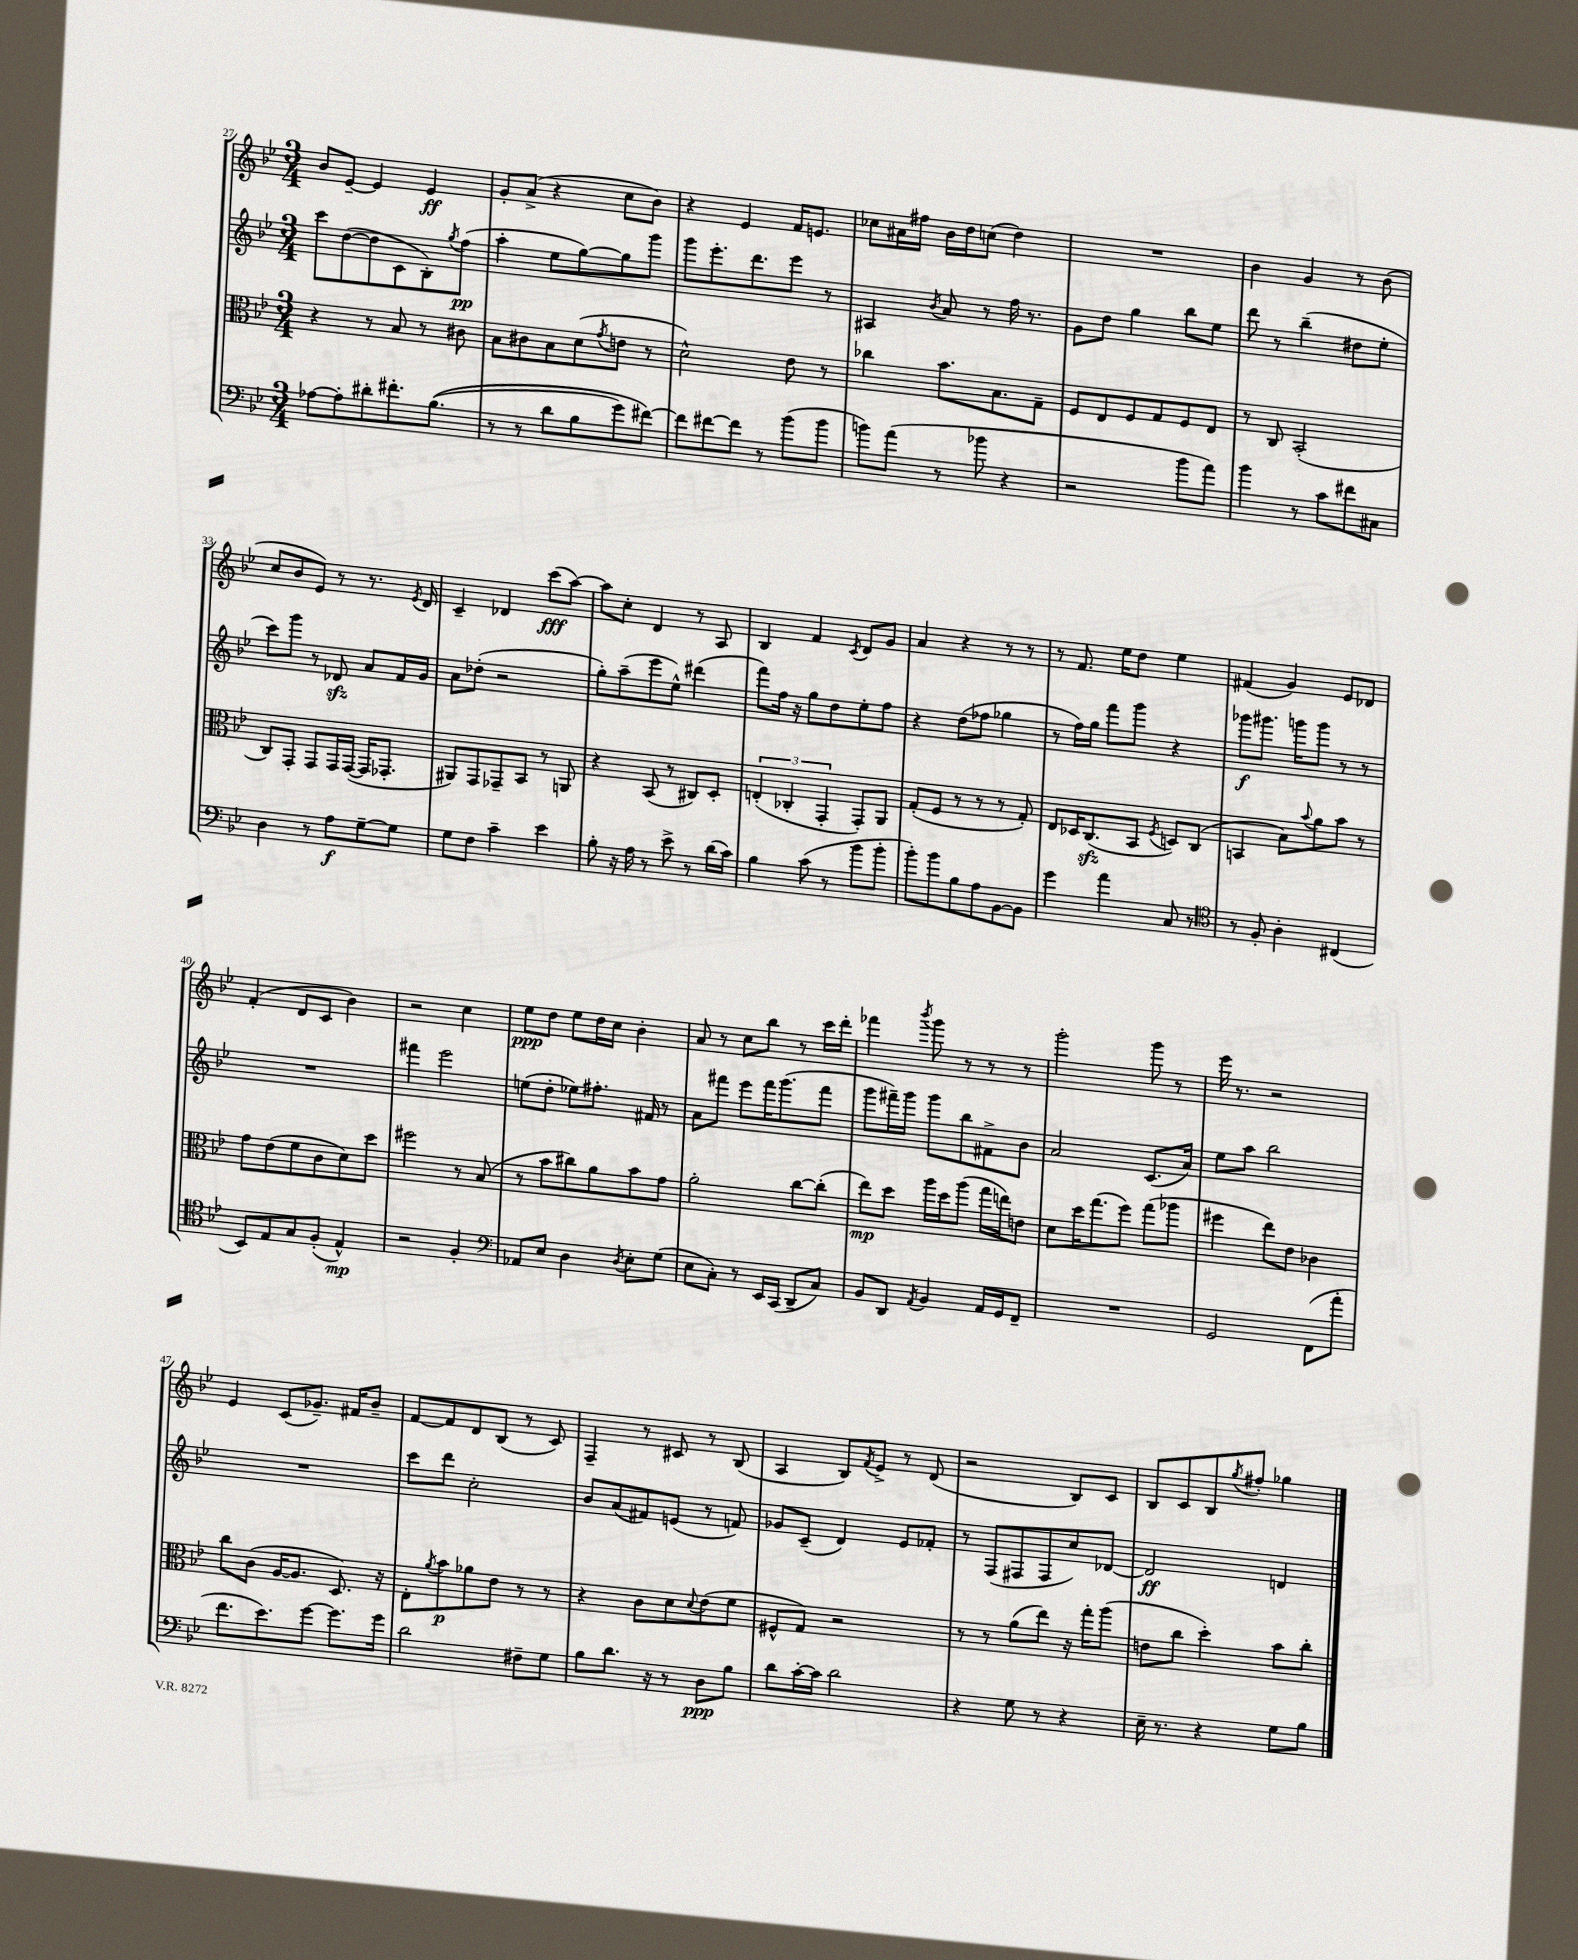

**kern	**dynam	**kern	**dynam	**kern	**dynam	**kern	**dynam
*part4	*part4	*part3	*part3	*part2	*part2	*part1	*part1
*staff4	*staff4	*staff3	*staff3	*staff2	*staff2	*staff1	*staff1
*clefF4	*	*clefC3	*	*clefG2	*	*clefG2	*
*k[b-e-]	*	*k[b-e-]	*	*k[b-e-]	*	*k[b-e-]	*
*M3/4	*	*M3/4	*	*M3/4	*	*M3/4	*
=27	=27	=27	=27	=27	=27	=27	=27
[8A-X\L	.	4r	.	8ccc\L	.	8b-/L	.
8A-'\]	.	.	.	([8dd\	.	[8e-~/J	.
8d#X'\	.	8r	.	8dd\]	.	4e-/]	.
8.f#X'\	.	8B-/	.	8c\	.	.	.
.	.	8r	.	8B-'\)	.	4e-/	ff
((8.B-\J	.	.	.	.	.	.	.
.	.	.	.	8qgg/	.	.	.
.	.	8c#X\	.	(8ff\J	pp	.	.
=28	=28	=28	=28	=28	=28	=28	=28
8r	.	8B-\L	.	4aa'\	.	8g'/L	.
8r	.	8c#X\	.	.	.	(8a^/J	.
8d\L	.	8B-\	.	8ee-\L	.	4r	.
8B-\	.	(8d\	.	[8gg\)	.	.	.
.	.	8qg/	.	.	.	.	.
8g\)	.	8en\J	.	8gg\]	.	8cc\L	.
[8f#X\J)	.	8r	.	8ggg\J	.	8b-\J)	.
=29	=29	=29	=29	=29	=29	=29	=29
8f#\L]	.	2d^^\)	.	8ggg\L	.	4r	.
[8f#X\	.	.	.	8.eee-'\	.	.	.
8f#\J]	.	.	.	.	.	4e-/	.
.	.	.	.	8.ddd\	.	.	.
8r	.	.	.	.	.	.	.
(8b-\L	.	8e-\	.	8eee-\J	.	16f/KL	.
.	.	.	.	.	.	8.en/J	.
8b-\J	.	8r	.	8r	.	.	.
=30	=30	=30	=30	=30	=30	=30	=30
8bn\L)	.	4cc-X\	.	4A#X/	.	8cc-X\L	.
(8a\J	.	.	.	.	.	16a#X\L	.
.	.	.	.	.	.	16ff#X\JJ	.
.	.	.	.	8qb-/	.	.	.
8r	.	8.b-\L	.	8a/	.	16b-\LL	.
.	.	.	.	.	.	16dd\J	.
8b-X\	.	.	.	8r	.	(8ccn\J	.
.	.	8.B-\	.	.	.	.	.
4r	.	.	.	16ff\	.	4dd\)	.
.	.	.	.	8.r	.	.	.
.	.	8G~\J	.	.	.	.	.
=31	=31	=31	=31	=31	=31	=31	=31
2r	.	8F/L	.	8g\L	.	2.r	.
.	.	8E-/	.	8dd\J	.	.	.
.	.	8F/	.	4gg\	.	.	.
.	.	8G/	.	.	.	.	.
8b-\L	.	8F/	.	8bb-\L	.	.	.
8a\J)	.	8E-/J	.	8ee-\J	.	.	.
=32	=32	=32	=32	=32	=32	=32	=32
4b-\	.	8r	.	8ddd\	.	4b-\	.
.	.	8C/	.	8r	.	.	.
8r	.	(2BB-'/	.	(4bb-~\	.	4g/	.
8c\L	.	.	.	.	.	.	.
8f#X\	.	.	.	8dd#X\L	.	8r	.
8C#X\J	.	.	.	8ee-'\J	.	(8b-\	.
!!LO:LB:g=z
=33	=33	=33	=33	=33	=33	=33	=33
4D\	.	8C/L)	.	8ccc\L)	.	8cc/L	.
.	.	8GG'/J	.	8ggg\J	.	8b-/	.
8r	.	8GG/L	.	8r	.	8e-/J)	.
8A\L	f	16GG/L	.	8d-Xzz/	.	8r	.
.	.	([16GG/JJ	.	.	.	.	.
[8G~\	.	16GG/KL]	.	8a/L	.	8.r	.
.	.	8.GG-X'/J	.	.	.	.	.
8G\J]	.	.	.	16f/L	.	.	.
.	.	.	.	.	.	8qe-/	.
.	.	.	.	16g/JJ	.	16d/	.
=34	=34	=34	=34	=34	=34	=34	=34
8G\L	.	8AA#X/L)	.	8a\L	.	4c~/	.
8F\J	.	8GG/	.	(8dd-X'\J	.	.	.
4c~\	.	8GG-X~/	.	2r	.	4d-X/	.
.	.	8BB-/J	.	.	.	.	.
4e-\	.	8r	.	.	.	(8ccc\L	fff
.	.	8AAn/	.	.	.	[8aa\J)	.
=35	=35	=35	=35	=35	=35	=35	=35
8B-'\	.	4r	.	8gg'\L)	.	8aa\L]	.
16r	.	.	.	(8aa~\	.	8cc'\J	.
16A\	.	.	.	.	.	.	.
8r	.	(8BB-/	.	8eee-\	.	4d/	.
8e-^\	.	8r	.	8ee-^^\J)	.	.	.
8r	.	8C#X/L)	.	(4ddd#X\	.	8r	.
(16d\LL	.	8D'/J	.	.	.	8A/	.
16c\JJ)	.	.	.	.	.	.	.
=36	=36	=36	=36	=36	=36	=36	=36
4B-\	.	(6En'/	.	8fff\L)	.	4B-/	.
.	.	.	.	16ff\Jk	.	.	.
.	.	6C-X'/	.	.	.	.	.
.	.	.	.	16r	.	.	.
(8c\	.	.	.	8gg\L	.	4f/	.
.	.	6GG'/	.	.	.	.	.
8r	.	.	.	8dd\	.	.	.
.	.	.	.	.	.	8qc/	.
8b-\L	.	8GG'/L)	.	8ee-'\	.	8d/L	.
8b-'\J	.	8AA/J	.	8ff\J	.	8g/J	.
=37	=37	=37	=37	=37	=37	=37	=37
8b-'\L)	.	(8G'/L	.	4r	.	4a/	.
8b-\	.	8F/J	.	.	.	.	.
8B-\	.	8r	.	(8dd\L	.	4r	.
8A\	.	8r	.	8ff-X\J	.	.	.
[8BB-\	.	8r	.	4gg-X\	.	8r	.
8BB-\J]	.	8G'/)	.	.	.	8r	.
=38	=38	=38	=38	=38	=38	=38	=38
4g\	.	8E-/L	.	8r	.	8r	.
.	.	16D-X/K	.	16ff\LL)	.	8.f/	.
.	.	(8.Czz/	.	16gg\JJ	.	.	.
4a\	.	.	.	8fff\L	.	.	.
.	.	.	.	.	.	16ee-\KL	.
.	.	8BB-/J	.	8ggg\J	.	8dd\J	.
.	.	8qF/	.	.	.	.	.
8C/	.	8Dn/L)	.	4r	.	4ee-\	.
8r	.	(8C/J	.	.	.	.	.
=39	=39	=39	=39	=39	=39	=39	=39
*clefC4	*	*	*	*	*	*	*
8r	.	4BBn/	.	8ggg-X\L	f	(4f#X/	.
8F'/	.	.	.	8.ggg#X\J	.	.	.
4A'\	.	8B-\L)	.	.	.	4g/)	.
.	.	.	.	16gggn\KL	.	.	.
.	.	8qqb-/	.	.	.	.	.
.	.	8a\	.	8ggg\J	.	.	.
(4C#X/	.	8b-\J	.	8r	.	8e-/L	.
.	.	8r	.	8r	.	8d-X/J	.
!!LO:LB:g=z
=40	=40	=40	=40	=40	=40	=40	=40
8BB-/L)	.	8g\L	.	2.r	.	(4f'/	.
8E-/	.	(8e-\	.	.	.	.	.
8G/	.	8f\	.	.	.	8d/L	.
(8F'/J	.	8c\	.	.	.	8c/J	.
4E-^^/)	mp	8d\)	.	.	.	4b-\)	.
.	.	8dd\J	.	.	.	.	.
=41	=41	=41	=41	=41	=41	=41	=41
2r	.	2ff#X\	.	4fff#X\	.	2r	.
.	.	.	.	2eee-\	.	.	.
4F'/	.	8r	.	.	.	4cc\	.
.	.	(8B-/	.	.	.	.	.
=42	=42	=42	=42	=42	=42	=42	=42
*clefF4	*	*	*	*	*	*	*
8AA-X/L	.	8r	.	(8een\L	.	8ee-\L	ppp
8E-/J	.	8b-\L	.	8dd'\J	.	8dd\J	.
4D\	.	8cc#X\)	.	8ee-X\L)	.	8ee-\L	.
.	.	8a\	.	8.ff#X'\J	.	16dd\L	.
.	.	.	.	.	.	16cc\JJ	.
8qD/	.	.	.	.	.	.	.
8E-'\L	.	8b-\	.	.	.	4b-'\	.
.	.	.	.	16f#X/	.	.	.
(8G\J	.	8g\J	.	8r	.	.	.
=43	=43	=43	=43	=43	=43	=43	=43
8E-\L	.	2a'\	.	8a\L	.	8a/	.
8C'\J)	.	.	.	8fff#X\J	.	8r	.
8r	.	.	.	8eee-\L	.	8cc\L	.
16EE-/LL	.	.	.	16fff#\K	.	8bb-\J	.
(16CC/JJ	.	.	.	(8.ggg\	.	.	.
8DD~/L	.	[8cc\L	.	.	.	8r	.
8C/J)	.	(8cc'\J]	.	8fff#\J	.	16ccc\LL	.
.	.	.	.	.	.	16ddd'\JJ	.
=44	=44	=44	=44	=44	=44	=44	=44
8BB-/L	.	8ee-\L)	mp	8ggg\L	.	4fff-X\	.
8DD/J	.	8dd\J	.	16fff#X~\L)	.	.	.
.	.	.	.	16ggg\JJ	.	.	.
8qAA/	.	.	.	.	.	8qbbb-/	.
4BB-/	.	16aa\LL	.	8ggg\L	.	8ggg\	.
.	.	16dd\J	.	.	.	.	.
.	.	(8aa\J	.	8bb-\	.	8r	.
16AA/LL	.	16gg\LL	.	8f#X^\	.	8r	.
16GG/J	.	16een\J)	.	.	.	.	.
8FF~/J	.	8en\J	.	8b-\J	.	8r	.
=45	=45	=45	=45	=45	=45	=45	=45
2.r	.	8d\L	.	2a/	.	2ggg'\	.
.	.	16dd\K	.	.	.	.	.
.	.	(8.gg\	.	.	.	.	.
.	.	8ff\J)	.	.	.	.	.
.	.	(8gg\L	.	(8.c/L	.	8ggg\	.
.	.	8aa-X\J	.	.	.	8r	.
.	.	.	.	16a/Jk)	.	.	.
=46	=46	=46	=46	=46	=46	=46	=46
2GG/	.	4ff#X\	.	8ee-\L	.	16eee-\	.
.	.	.	.	.	.	8.r	.
.	.	.	.	8aa\J	.	.	.
.	.	8ee-\L)	.	2bb-\	.	2r	.
.	.	8e-\J	.	.	.	.	.
(8FF\L	.	4c-X\	.	.	.	.	.
8a'\J	.	.	.	.	.	.	.
!!LO:LB:g=z
=47	=47	=47	=47	=47	=47	=47	=47
8.f\L	.	8cc\L	.	2.r	.	4e-/	.
.	.	(8c\J	.	.	.	.	.
8.e-\)	.	.	.	.	.	.	.
.	.	[16A/KL	.	.	.	(8c/L	.
.	.	8.A/J]	.	.	.	.	.
[8g\J	.	.	.	.	.	8.g-X~/J)	.
8.g\L]	.	8.D/)	.	.	.	.	.
.	.	.	.	.	.	16f#X/KL	.
.	.	.	.	.	.	8b-~/J	.
16g\Jk	.	16r	.	.	.	.	.
=48	=48	=48	=48	=48	=48	=48	=48
2d\	.	8E-'\L	.	8ccc\L	.	[8f/L	.
.	.	8qa/	.	.	.	.	.
.	.	8b-\	p	8ddd\J	.	8f/]	.
.	.	8a-X\	.	2cc'\	.	8d/	.
.	.	8e-\J	.	.	.	(8B-/J	.
8F#X~\L	.	8r	.	.	.	8r	.
8G\J	.	8r	.	.	.	8c/)	.
=49	=49	=49	=49	=49	=49	=49	=49
8B-\L	.	4r	.	8b-/L	.	4F~/	.
8.d\J	.	.	.	(8a/	.	.	.
.	.	8c\L	.	8f#X/)	.	8r	.
16r	.	.	.	.	.	.	.
8r	.	8d\	.	(8en/J	.	8c#X/	.
.	.	8qqd/	.	.	.	.	.
8D\L	ppp	(8e-\	.	8r	.	8r	.
8B-\J	.	8f\J	.	8fn/)	.	(8B-/	.
=50	=50	=50	=50	=50	=50	=50	=50
8d\L	.	8F#X^^/L	.	8g-X/L	.	4A/	.
[16c'\L	.	8G/J)	.	(8c~/J	.	.	.
16c\JJ]	.	.	.	.	.	.	.
2d\	.	2r	.	4d/)	.	8B-/L)	.
.	.	.	.	.	.	8qf/	.
.	.	.	.	.	.	8e-^/J	.
.	.	.	.	8e-/L	.	8r	.
.	.	.	.	8f-X'/J	.	(8d/	.
=51	=51	=51	=51	=51	=51	=51	=51
4r	.	8r	.	8r	.	2r	.
.	.	8r	.	(8F/L	.	.	.
8G\	.	(8a\L	.	8F#X/	.	.	.
8r	.	8ee-\J)	.	8F#/	.	.	.
4r	.	16r	.	8cc/)	.	8B-/L)	.
.	.	16gg'\KL	.	.	.	.	.
.	.	(8aa\J	.	[8d-X/J	.	8c/J	.
=52	=52	=52	=52	=52	=52	=52	=52
16E-~\	.	8en\L	.	2d-/]	ff	8B-/L	.
8.r	.	.	.	.	.	.	.
.	.	8cc\J	.	.	.	8c/	.
4r	.	4dd'\)	.	.	.	8B-/	.
.	.	.	.	.	.	8qgg/	.
.	.	.	.	.	.	8ff#X'/J	.
8G\L	.	8b-\L	.	4dn/	.	4gg-X\	.
8B-\J	.	8cc'\J	.	.	.	.	.
==	==	==	==	==	==	==	==
*-	*-	*-	*-	*-	*-	*-	*-
